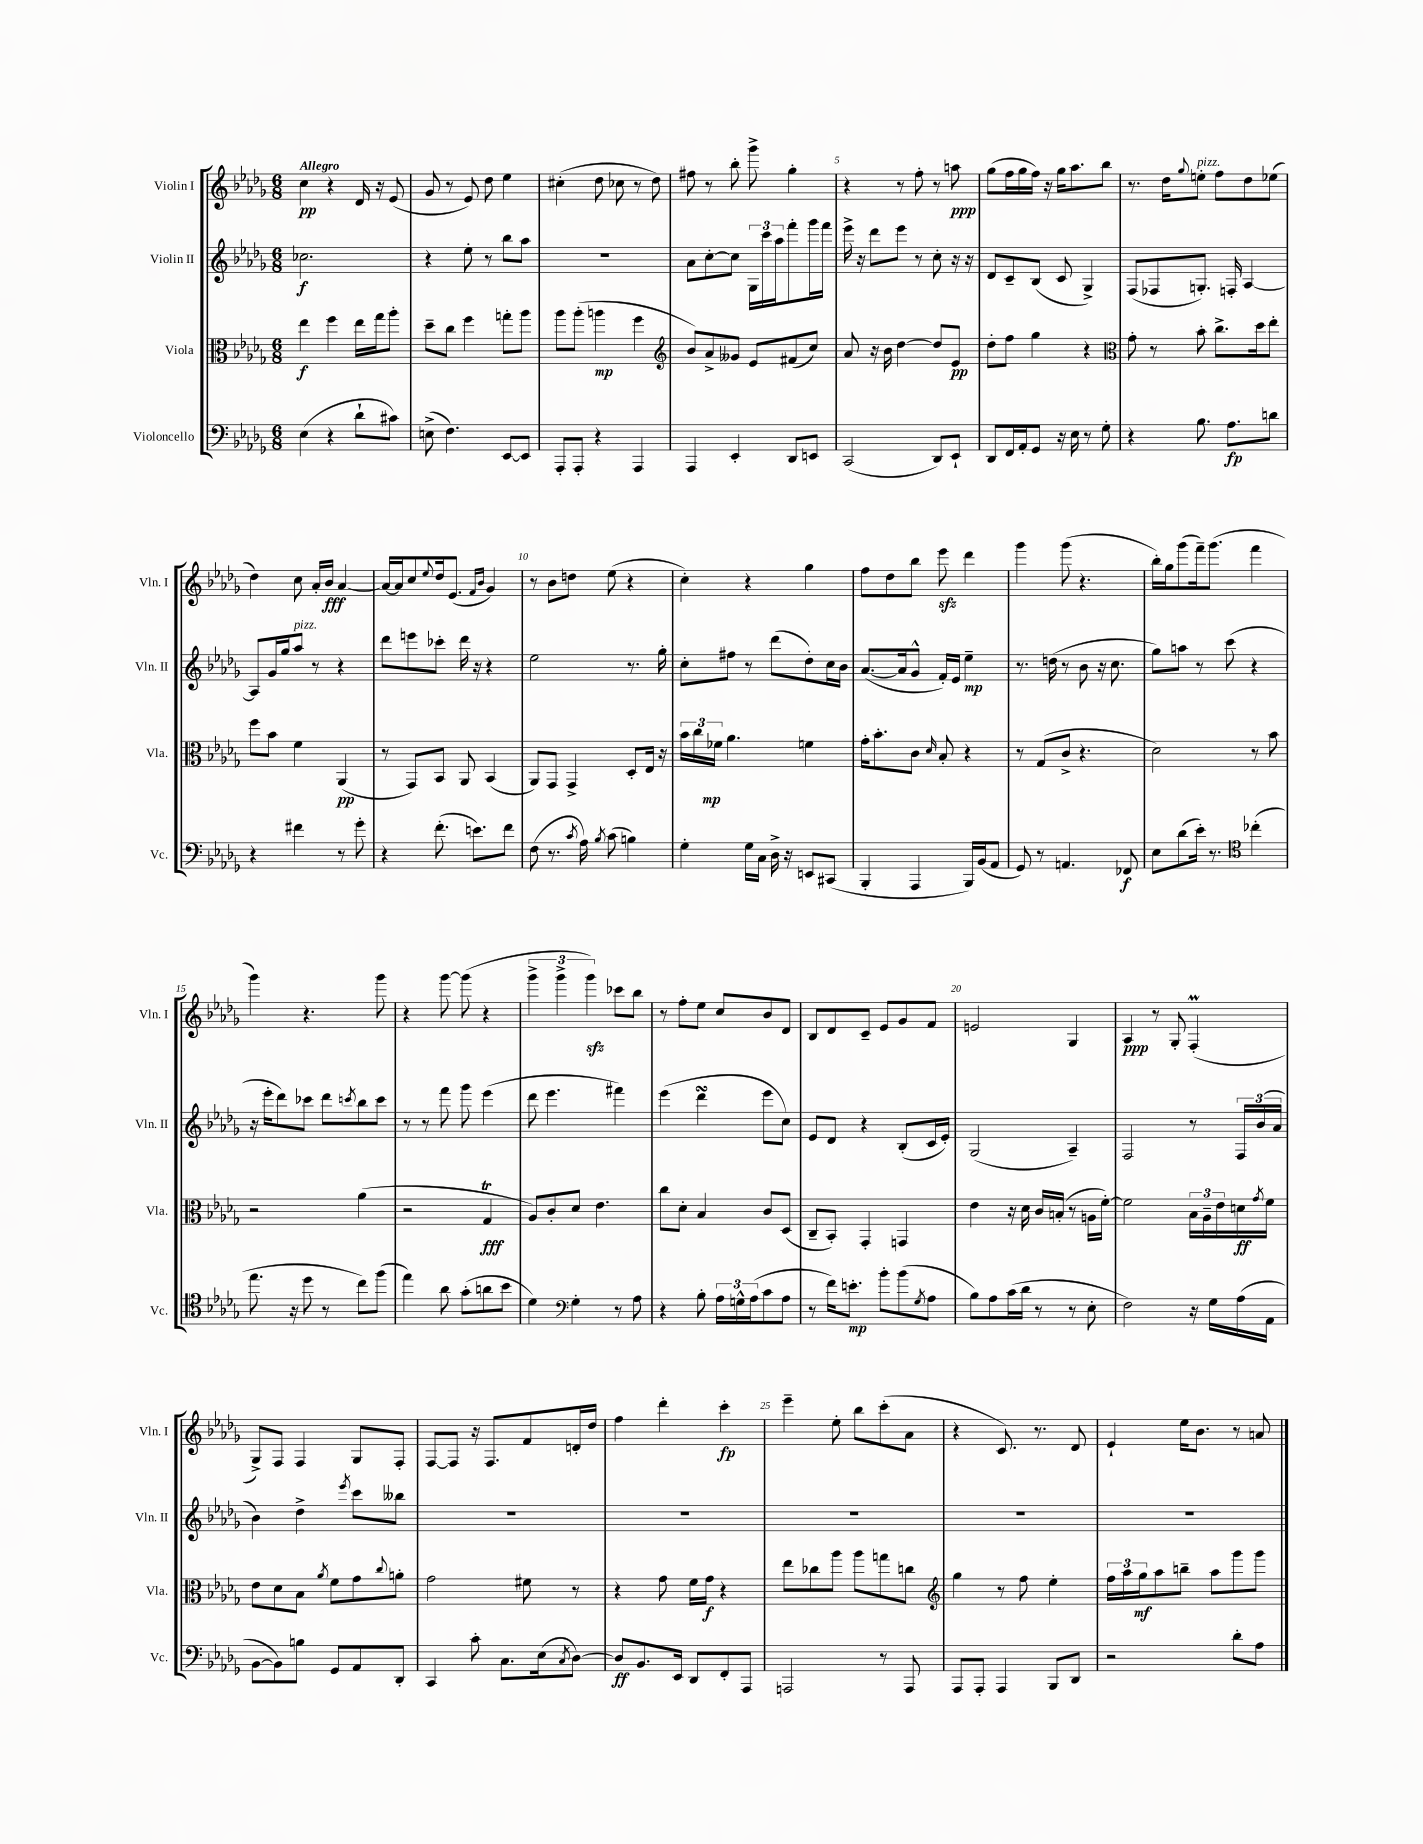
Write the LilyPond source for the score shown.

<<
\new StaffGroup <<
\new Staff = "s0" \with { instrumentName = "Violin I" shortInstrumentName = "Vln. I" } {
    \clef treble \key des \major \numericTimeSignature \time 6/8 \tempo "Allegro"
    c''4\pp r4 des'16 r16 ees'8( |
    ges'8 r8 ees'8) des''8 ees''4 |
    cis''4-.( des''8 ces''8 r8 des''8) |
    fis''8 r8 bes''8-. ges'''8-> ges''4-. |
    r4 r8 f''8-. r8 a''8\ppp |
    ges''8( f''16 ges''16 f''16) r16 ges''16 aes''8. bes''8 |
    r8. des''16 \appoggiatura { ges''8 } e''8-.^\markup { \italic "pizz." } f''8 des''8 ees''8( |
    des''4) c''8 aes'16-. bes'16\fff aes'4~ |
    aes'16~ aes'16 c''8 \appoggiatura { ees''8 } des''16 ees'8.( \grace { f'16 bes'16 } ges'4) |
    r8 bes'8 d''8 ees''8( r4 |
    c''4-.) r4 ges''4 |
    f''8 des''8 bes''8 ees'''8\sfz des'''4 |
    ges'''4 ges'''8( r4. |
    bes''16-.) ges''16 ges'''8( f'''16--) ges'''8.( f'''4 |
    ges'''4) r4. ges'''8 |
    r4 ges'''8~ ges'''8( r4 |
    \tuplet 3/2 { ges'''4-> ges'''4-> ges'''4\sfz) } ces'''8 bes''8 |
    r8 f''8-. ees''8 c''8 bes'8 des'8 |
    bes8 des'8 c'8-- ees'8 ges'8 f'8 |
    e'2 ges4 |
    aes4\ppp r8 ges8-. f4-.\prall( |
    ges8->) f8 f4 ges8 f8-. |
    f8~ f8 r16 f8. f'8 d'16-. des''16 |
    f''4 des'''4-. c'''4-.\fp |
    ees'''4-- ees''8-. bes''8 c'''8-.( aes'8 |
    r4 c'8.) r8. des'8 |
    ees'4-! ees''16 bes'8. r8 a'8 \bar "|." |
}
\new Staff = "s1" \with { instrumentName = "Violin II" shortInstrumentName = "Vln. II" } {
    \clef treble \key des \major \numericTimeSignature \time 6/8
    ces''2.\f |
    r4 ees''8-. r8 bes''8 aes''8 |
    R2. |
    aes'8 c''8~-. c''8 \tuplet 3/2 { ges16 c'''16 aes''16 } f'''8-. ges'''16 f'''16 |
    ees'''16-> r16 des'''8 ees'''8 r8 c''8-. r16 r16 |
    des'8 c'8-- bes8( c'8 ges4->) |
    f8( fes8 g8.-.) f16-. aes4~ |
    aes8 ges'16 ges''16 aes''8^\markup { \italic "pizz." } r8 r4 |
    des'''8 e'''8 ces'''8-. des'''16 r16 r4 |
    ees''2 r8. ges''16-. |
    c''8-. fis''8 r8 des'''8( des''8-.) c''16 bes'16 |
    aes'8.~( aes'16 ges'8-^ f'16-.) ees'16 ees''4--\mp |
    r8. d''16( r8 bes'8 r16 c''8. |
    ges''8) a''8 r8 c'''8( r4 |
    r16 ees'''16-. des'''8) ces'''8 des'''8 \acciaccatura { c'''8 } bes''8 c'''8 |
    r8 r8 f'''8 ges'''8 ees'''4( |
    des'''8 ees'''4. fis'''4) |
    ees'''4( des'''4\turn ees'''8 c''8) |
    ees'8 des'8 r4 bes8-.( c'16 ees'16-.) |
    ges2( aes4--) |
    f2 r8 \tuplet 3/2 { f16 bes'16( aes'16 } |
    bes'4) des''4-> \acciaccatura { ees'''8 } c'''8 beses''8 |
    R2. |
    R2. |
    R2. |
    R2. |
    R2. \bar "|." |
}
\new Staff = "s2" \with { instrumentName = "Viola" shortInstrumentName = "Vla." } {
    \clef alto \key des \major \numericTimeSignature \time 6/8
    ees''4\f f''4 ees''16 ges''16 aes''8-. |
    des''8-- c''8 f''4 g''8-. aes''8 |
    aes''8 aes''8-.( a''4\mp f''4 |
    \clef treble bes'8) aes'8-> geses'8 ees'8 fis'8( c''8) |
    aes'8 r16 bes'16 des''4~ des''8 ees'8\pp |
    des''8-. f''8 ges''4 r4 |
    \clef alto ges'8-. r8 bes'8-. c''8.-> des''16 ees''8-. |
    f''8 bes'8 f'4 aes,4\pp( |
    r8 ges,8) bes,8 aes,8 bes,4( |
    aes,8) ges,8 ges,4-> des8-. ees16 r16 |
    \tuplet 3/2 { bes'16 c''16 fes'16\mp } aes'4. f'4 |
    ges'16-. bes'8.-. c'8 \grace { des'16 } bes8-. r4 |
    r8 ges8( c'8-> r4. |
    des'2) r8 bes'8 |
    r2 aes'4( |
    r2 ges4\trill\fff |
    aes8) c'8-. des'8 ees'4. |
    c''8 des'8-. bes4 c'8 des8( |
    c8-- bes,8-.) ges,4-. g,4 |
    ees'4 r16 des'16 c'16 b16-.( r8 a16 f'16~-.) |
    f'2 \tuplet 3/2 { bes16 aes16-- ees'16 } d'16\ff \acciaccatura { ges'8 } f'16 |
    ees'8 des'8 bes8 \acciaccatura { aes'8 } f'8 ges'8 \appoggiatura { c''8 } a'8-. |
    ges'2 fis'8 r8 |
    r4 ges'8 f'16 ges'16\f r4 |
    ees''8 ces''8 aes''8 aes''8 g''8 c''8 |
    \clef treble ges''4 r8 f''8 ees''4-. |
    \tuplet 3/2 { f''16 aes''16 ges''16\mf } aes''8 b''8-- aes''8 ges'''8 ges'''8 \bar "|." |
}
\new Staff = "s3" \with { instrumentName = "Violoncello" shortInstrumentName = "Vc." } {
    \clef bass \key des \major \numericTimeSignature \time 6/8
    ees4( r4 des'8-! cis'8) |
    e8->( f4.) ees,8~ ees,8 |
    aes,,8-. aes,,8-. r4 aes,,4 |
    aes,,4 ees,4-. des,8 e,8 |
    c,2( des,8) ees,8-! |
    des,8 f,16 aes,16-. ges,8 r16 ees16 r8 ges8-. |
    r4 bes8. aes8.\fp d'8 |
    r4 fis'4 r8 ges'8-. |
    r4 f'8.-.( e'8.) f'8 |
    f8( r8. \acciaccatura { c'8 } aes16) \acciaccatura { bes8 } c'8( b4) |
    ges4-. ges16 c16 des16-> r16 e,8 cis,8( |
    bes,,4-. aes,,4 bes,,16) bes,16( aes,8 |
    ges,8) r8 a,4. fes,8\f |
    ees8 des'8( ees'16-.) r8. \clef tenor ces''4-.( |
    ees''8. r16 des''8 r8 c''8) f''8( |
    ees''4) aes'8 ges'8-.( a'8 bes'8 |
    des'4) \clef bass ges4-. r8 aes8 |
    r4 bes8-. \tuplet 3/2 { aes16 g16-^ aes16( } c'8 aes8 |
    r8 f'16) e'8.-.\mp bes'8-. bes'8( \acciaccatura { ges8 } aes8 |
    bes8) aes8 c'16( des'16 r8 r8 ees8-. |
    f2) r16 ges16 aes16( aes,16 |
    bes,8~ bes,8) b8 ges,8 aes,8 des,8-. |
    c,4 c'8-. c8. ees16( \acciaccatura { c8 } des8~) |
    des8\ff bes,8. ees,16 des,8 f,8-. aes,,8 |
    a,,2 r8 a,,8 |
    aes,,8 aes,,8-. aes,,4 bes,,8 des,8 |
    r2 des'8-. aes8 \bar "|." |
}
>>
>>
\layout { \context { \Score \override BarNumber.break-visibility = ##(#f #t #t) barNumberVisibility = #(every-nth-bar-number-visible 5) } }
